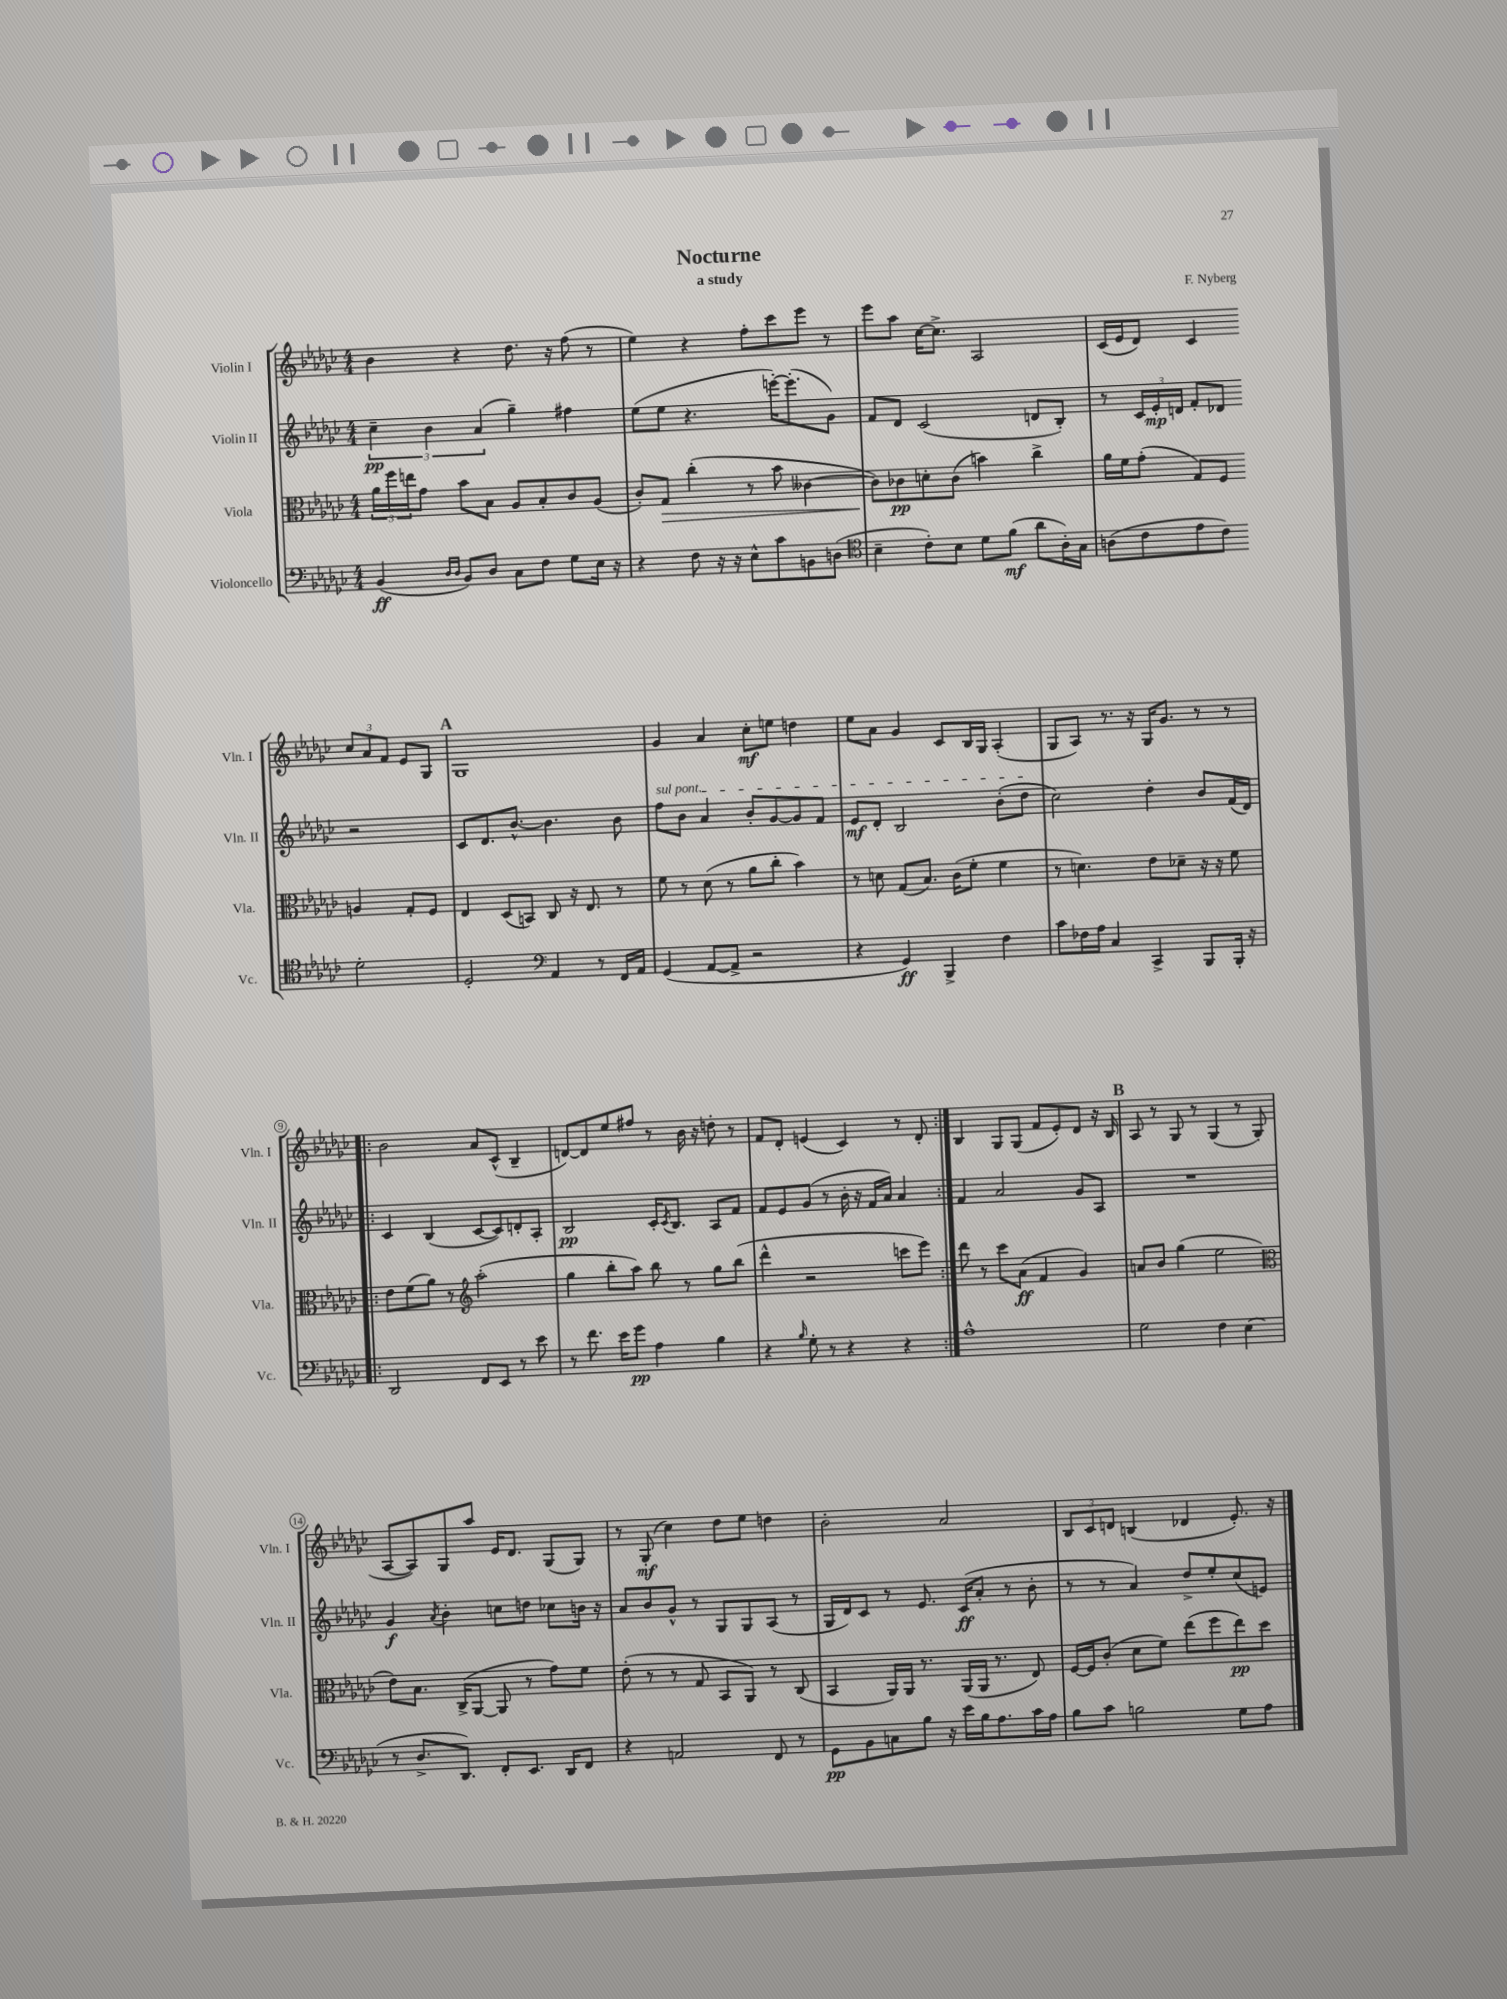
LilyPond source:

\header { title = "Nocturne" composer = "F. Nyberg" subtitle = "a study" }
<<
\new StaffGroup <<
\new Staff = "s0" \with { instrumentName = "Violin I" shortInstrumentName = "Vln. I" } {
    \clef treble \key ges \major \numericTimeSignature \time 4/4
    bes'4 r4 des''8. r16 f''8( r8 |
    ees''4) r4 f''8-. ces'''8 ees'''8 r8 |
    ees'''8 aes''8 ces''16~ ces''8.-> aes2 |
    ces'16( ees'16 des'8) ces'4 \tuplet 3/2 { ces''8 aes'8 f'8 } ees'8 ges8 |
    \mark \markup { \bold "A" } ges1 |
    ges'4 aes'4 ces''8-.\mf e''8 d''4 |
    ees''8 aes'8 ges'4 ces'8 bes16 ges16 aes4-.( |
    ges8 aes8) r8. r16 ges16 ges'8. r8 r8 |
    \repeat volta 2 { bes'2 aes'8 ces'8-^( bes4-- |
    d'8~) d'8 ees''8 fis''8 r8 bes'16 r16 d''8-. r8 |
    f'8 des'8-. e'4( ces'4) r8 des'8-. | }
    bes4 ges8 ges8( f'8 ees'8-.) des'8 r16 bes16 |
    \mark \markup { \bold "B" } aes8 r8 ges8 r8 ges4( r8 ges8-. |
    aes8~ aes8) ges8 aes''8 ees'16 des'8. ges8( ges8) |
    r8 ges8-.\mf( ces''4) des''8 ees''8 d''4 |
    bes'2-. aes'2 |
    \tuplet 3/2 { bes8 ces'8 d'8 } b4( des'4 ees'8.-.) r16 \bar "|." |
}
\new Staff = "s1" \with { instrumentName = "Violin II" shortInstrumentName = "Vln. II" } {
    \clef treble \key ges \major \numericTimeSignature \time 4/4
    \tuplet 3/2 { ces''4--\pp bes'4 aes'4( } ges''4--) fis''4 |
    ees''8( ees''8 r4. e'''16~-.) e'''8.-.( ges'8) |
    f'8 des'8 ces'2( d'8 bes8-.) |
    r8 \tuplet 3/2 { ces'16 ees'16-.\mp d'16 } f'8-. des'8 r2 |
    \mark \markup { \bold "A" } ces'8 des'8. bes'8.~-^ bes'4. bes'8 |
    \once \override TextSpanner.bound-details.left.text = \markup { \italic "sul pont." } f''8\startTextSpan bes'8 aes'4 bes'8-. ges'8~ ges'8 f'8 |
    ees'8\mf des'8-. bes2 bes'8-.( des''8\stopTextSpan |
    ces''2) des''4-. bes'8 f'16( des'16) |
    \repeat volta 2 { ces'4 bes4( ces'8~ ces'8) d'8-. aes8-. |
    bes2\pp ces'16-. \acciaccatura { ces'8 } bes8. aes8 f'8 |
    f'8 ees'8 ges'8( r8 bes'16-. r16 f'16 aes'16) aes'4 | }
    f'4 aes'2 ges'8 aes8 |
    \mark \markup { \bold "B" } R1 |
    ges'4\f \acciaccatura { aes'8 } bes'4-. c''8 d''8 ces''8 b'16 r16 |
    aes'8 bes'8 ges'8-^ r8 ges8 ges8 aes8( r8 |
    ges16 des'16) ces'8 r8 ees'8. ces'16\ff( aes'8-. r8 bes'8-. |
    r8 r8 aes'4) des''8-> ees''8-. ces''8( e'8) \bar "|." |
}
\new Staff = "s2" \with { instrumentName = "Viola" shortInstrumentName = "Vla." } {
    \clef alto \key ges \major \numericTimeSignature \time 4/4
    \tuplet 3/2 { aes'16 f''16 e''16 } ges'8 bes'8 bes8 aes8 bes8-. ces'8 aes8( |
    ces'8-.) ges8\> ces''4-.( r8 bes'8 ceses'4~ |
    ceses'8\!) ces'8\pp d'8-. ces'8( b'4) ces''4-> |
    aes'16 f'16 ges'8-.( ges8) f8 a4 ges8-. f8 |
    \mark \markup { \bold "A" } ees4 des8( b,8) ces8 r16 ees8. r8 |
    f'8 r8 des'8( r8 aes'8 ces''8-. bes'4) |
    r8 d'8 ges8( bes8.) ces'16( f'8-. f'4 |
    r8 d'4.) ees'8 des'8-- r16 r16 f'8 |
    \repeat volta 2 { ees'8 f'8( aes'8) r8 \clef treble aes''2-.( |
    ges''4 bes''8-. aes''8) bes''8 r8 ges''8 bes''8( |
    des'''4-^ r2 c'''8 ees'''8) | }
    des'''8 r8 ces'''8 aes'8\ff( f'4 ges'4) |
    \mark \markup { \bold "B" } a'8 bes'8 ges''4( ees''2 |
    \clef alto ees'8) bes8. ces16->( aes,8~ aes,8 r8 ges'8) f'8 |
    ees'8-.( r8 r8 ges8 bes,8 aes,8) r8 ces8( |
    bes,4 aes,16) aes,16 r8. aes,16( aes,16 r8. ees8) |
    f16~ f16 ces'8-.( des'8 f'8) ees''8( f''8 ees''8\pp) des''8 \bar "|." |
}
\new Staff = "s3" \with { instrumentName = "Violoncello" shortInstrumentName = "Vc." } {
    \clef bass \key ges \major \numericTimeSignature \time 4/4
    bes,4\ff( \grace { des16 des16 } bes,8) des8 ces8 f8 ges8 ees16 r16 |
    r4 f8 r16 r16 ees8-^ ces'8 b,8 d8( |
    \clef tenor bes4-- ces'8-.) bes8 des'8 f'8\mf( aes'8 aes16-.) ges16 |
    a8( ces'8 ees'8 ces'8) des'2-. |
    \mark \markup { \bold "A" } des2-. \clef bass aes,4 r8 f,16 aes,16 |
    ges,4( aes,8~ aes,8-> r2 |
    r4 ges,4\ff) bes,,4-> f4 |
    ces'8 fes16 aes16 ces4 ces,4-> bes,,8 bes,,16-. r16 |
    \repeat volta 2 { des,2 f,8 ees,8 r8 ees'8 |
    r8 f'8. ees'16 ges'8\pp aes4 bes4 |
    r4 \grace { bes16 } ges8-. r8 r4 r4 | }
    aes1-^ |
    \mark \markup { \bold "B" } ges2 f4 ees4( |
    r8 des8.-> des,8.) f,8-. ees,8. des,16 f,8 |
    r4 a,2 f,8 r8 |
    ges,8\pp bes,8 c8 bes8 r16 ees'16 bes16 aes8. ces'16 aes16 |
    bes8 ces'8 b2 ges8 aes8 \bar "|." |
}
>>
>>
\layout { \context { \Score \override BarNumber.stencil = #(make-stencil-circler 0.1 0.3 ly:text-interface::print) } }
